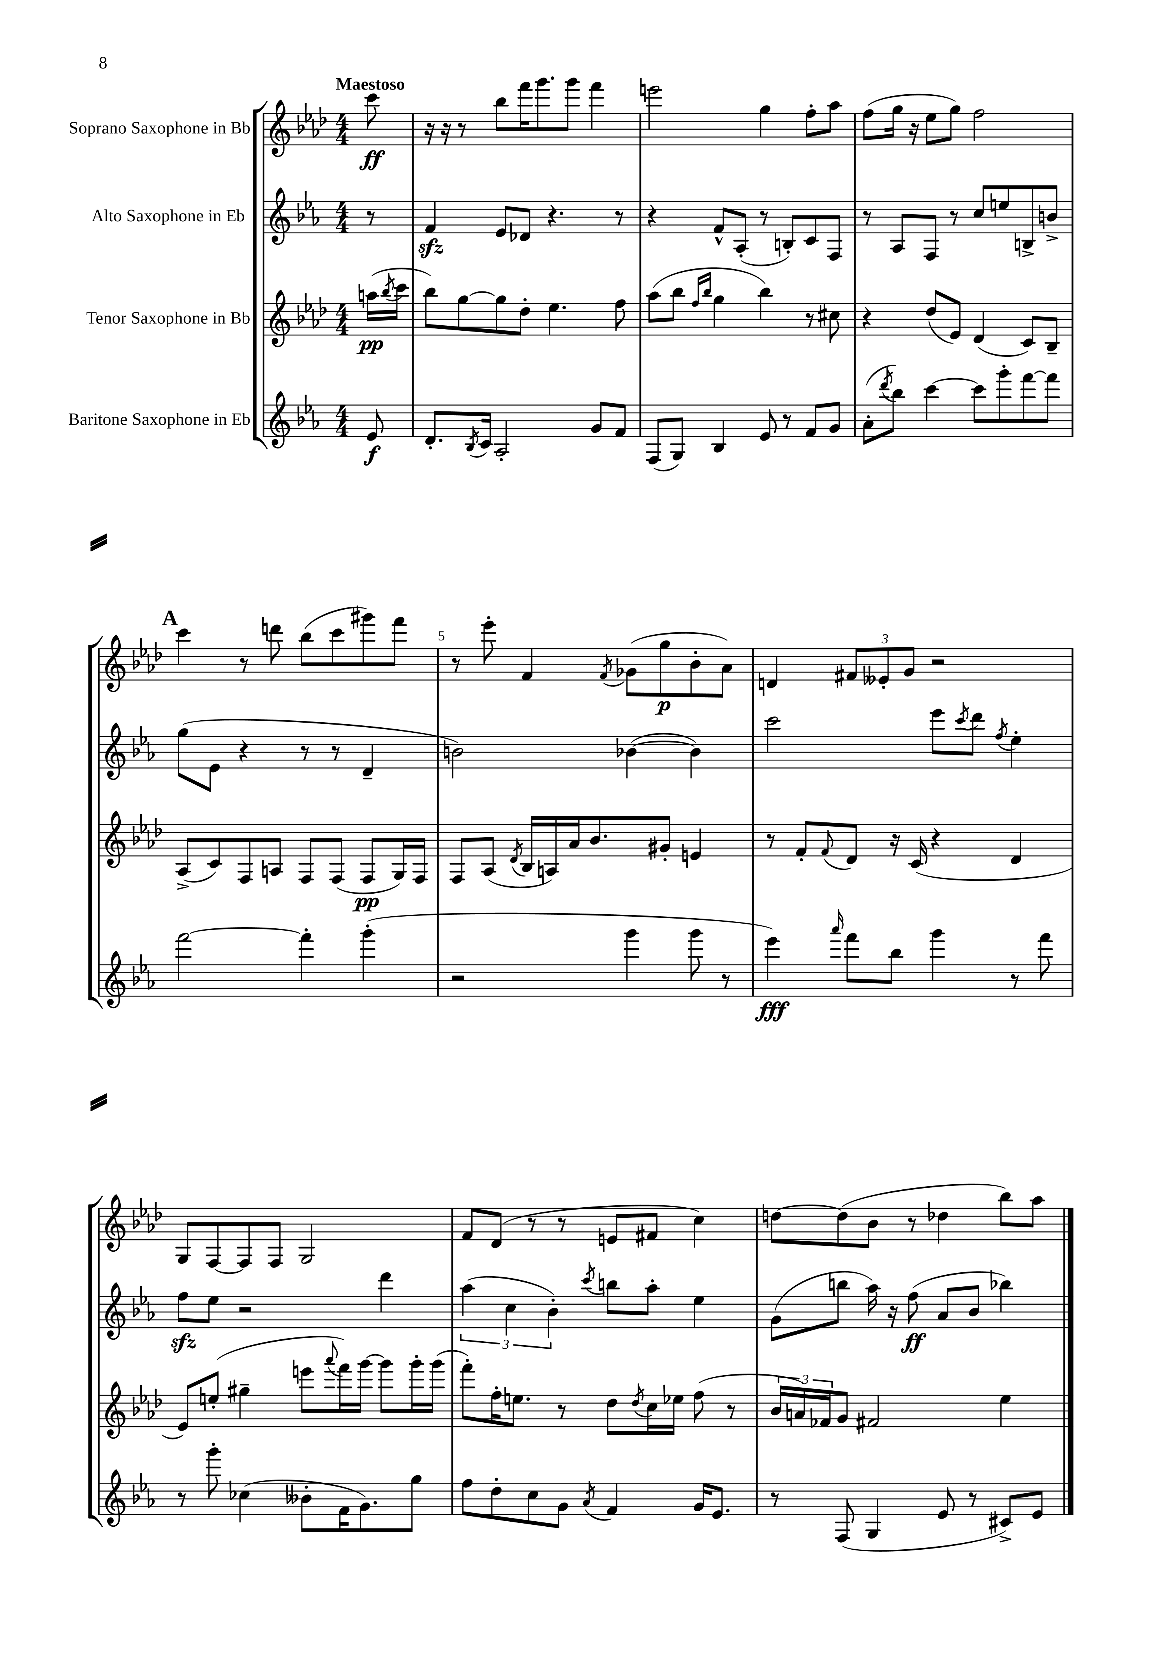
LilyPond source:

<<
\new StaffGroup <<
\new Staff = "s0" \with { instrumentName = "Soprano Saxophone in Bb" } {
    \clef treble \key aes \major \numericTimeSignature \time 4/4 \partial 8 \tempo "Maestoso"
    c'''8\ff |
    r16 r16 r8 bes''8 f'''16 g'''8. g'''8 f'''4 |
    e'''2 g''4 f''8-. aes''8 |
    f''8( g''16 r16 ees''8 g''8) f''2 |
    \mark \markup { \bold "A" } c'''4 r8 d'''8 bes''8( c'''8 gis'''8) f'''8 |
    r8 ees'''8-. f'4 \acciaccatura { f'8 } ges'8( g''8\p bes'8-. aes'8) |
    d'4 \tuplet 3/2 { fis'8 eeses'8-. g'8 } r2 |
    g8 f8~ f8 f8 g2 |
    f'8 des'8( r8 r8 e'8 fis'8 c''4) |
    d''8~ d''8( bes'8 r8 des''4 bes''8) aes''8 \bar "|." |
}
\new Staff = "s1" \with { instrumentName = "Alto Saxophone in Eb" } {
    \clef treble \key ees \major \numericTimeSignature \time 4/4 \partial 8
    r8 |
    f'4\sfz ees'8 des'8 r4. r8 |
    r4 f'8-^ aes8-.( r8 b8-.) c'8 f8 |
    r8 aes8 f8 r8 c''8 e''8 b8-> b'8-> |
    \mark \markup { \bold "A" } g''8( ees'8 r4 r8 r8 d'4-- |
    b'2) bes'4~( bes'4) |
    c'''2 ees'''8 \acciaccatura { c'''8 } d'''8 \acciaccatura { f''8 } ees''4-. |
    f''8\sfz ees''8 r2 d'''4 |
    \tuplet 3/2 { aes''4( c''4 bes'4-.) } \acciaccatura { c'''8 } b''8 aes''8-. ees''4 |
    g'8( b''8 aes''16) r16 f''8\ff( aes'8 bes'8 bes''4) \bar "|." |
}
\new Staff = "s2" \with { instrumentName = "Tenor Saxophone in Bb" } {
    \clef treble \key aes \major \numericTimeSignature \time 4/4 \partial 8
    a''16\pp( \acciaccatura { bes''8 } c'''16 |
    bes''8) g''8~ g''8 des''8-. ees''4. f''8 |
    aes''8( bes''8 \grace { f''16 bes''16 } g''4 bes''4) r8 cis''8 |
    r4 des''8( ees'8) des'4( c'8) bes8-- |
    \mark \markup { \bold "A" } aes8->( c'8) f8 a8 f8 f8( f8\pp g16) f16 |
    f8 aes8( \acciaccatura { des'8 } bes16 a16) aes'16 bes'8. gis'8-. e'4 |
    r8 f'8-. \appoggiatura { f'8 } des'8 r16 c'16( r4 des'4 |
    ees'8) e''8-.( gis''4-- e'''8 \appoggiatura { aes'''8 } f'''16) g'''16~ g'''8 g'''16-. g'''16( |
    f'''8-.) f''16-. e''8. r8 des''8 \acciaccatura { des''8 } c''16 ees''16 f''8( r8 |
    \tuplet 3/2 { bes'16 a'16) fes'16 } g'8 fis'2 ees''4 \bar "|." |
}
\new Staff = "s3" \with { instrumentName = "Baritone Saxophone in Eb" } {
    \clef treble \key ees \major \numericTimeSignature \time 4/4 \partial 8
    ees'8\f |
    d'8.-. \acciaccatura { bes8 } c'16 aes2-. g'8 f'8 |
    f8( g8) bes4 ees'8 r8 f'8 g'8 |
    aes'8-.( \acciaccatura { d'''8 } bes''8) c'''4~ c'''8 g'''8-. f'''8~ f'''8 |
    \mark \markup { \bold "A" } f'''2~ f'''4-. g'''4-.( |
    r2 g'''4 g'''8 r8 |
    ees'''4\fff) \grace { aes'''16 } f'''8 bes''8 g'''4 r8 f'''8 |
    r8 g'''8-. ces''4( beses'8-. f'16 g'8.) g''8 |
    f''8 d''8-. c''8 g'8 \acciaccatura { aes'8 } f'4 g'16 ees'8. |
    r8 f8( g4 ees'8 r8 cis'8->) ees'8 \bar "|." |
}
>>
>>
\layout { \context { \Score \override BarNumber.break-visibility = ##(#f #t #t) barNumberVisibility = #(every-nth-bar-number-visible 5) } }
